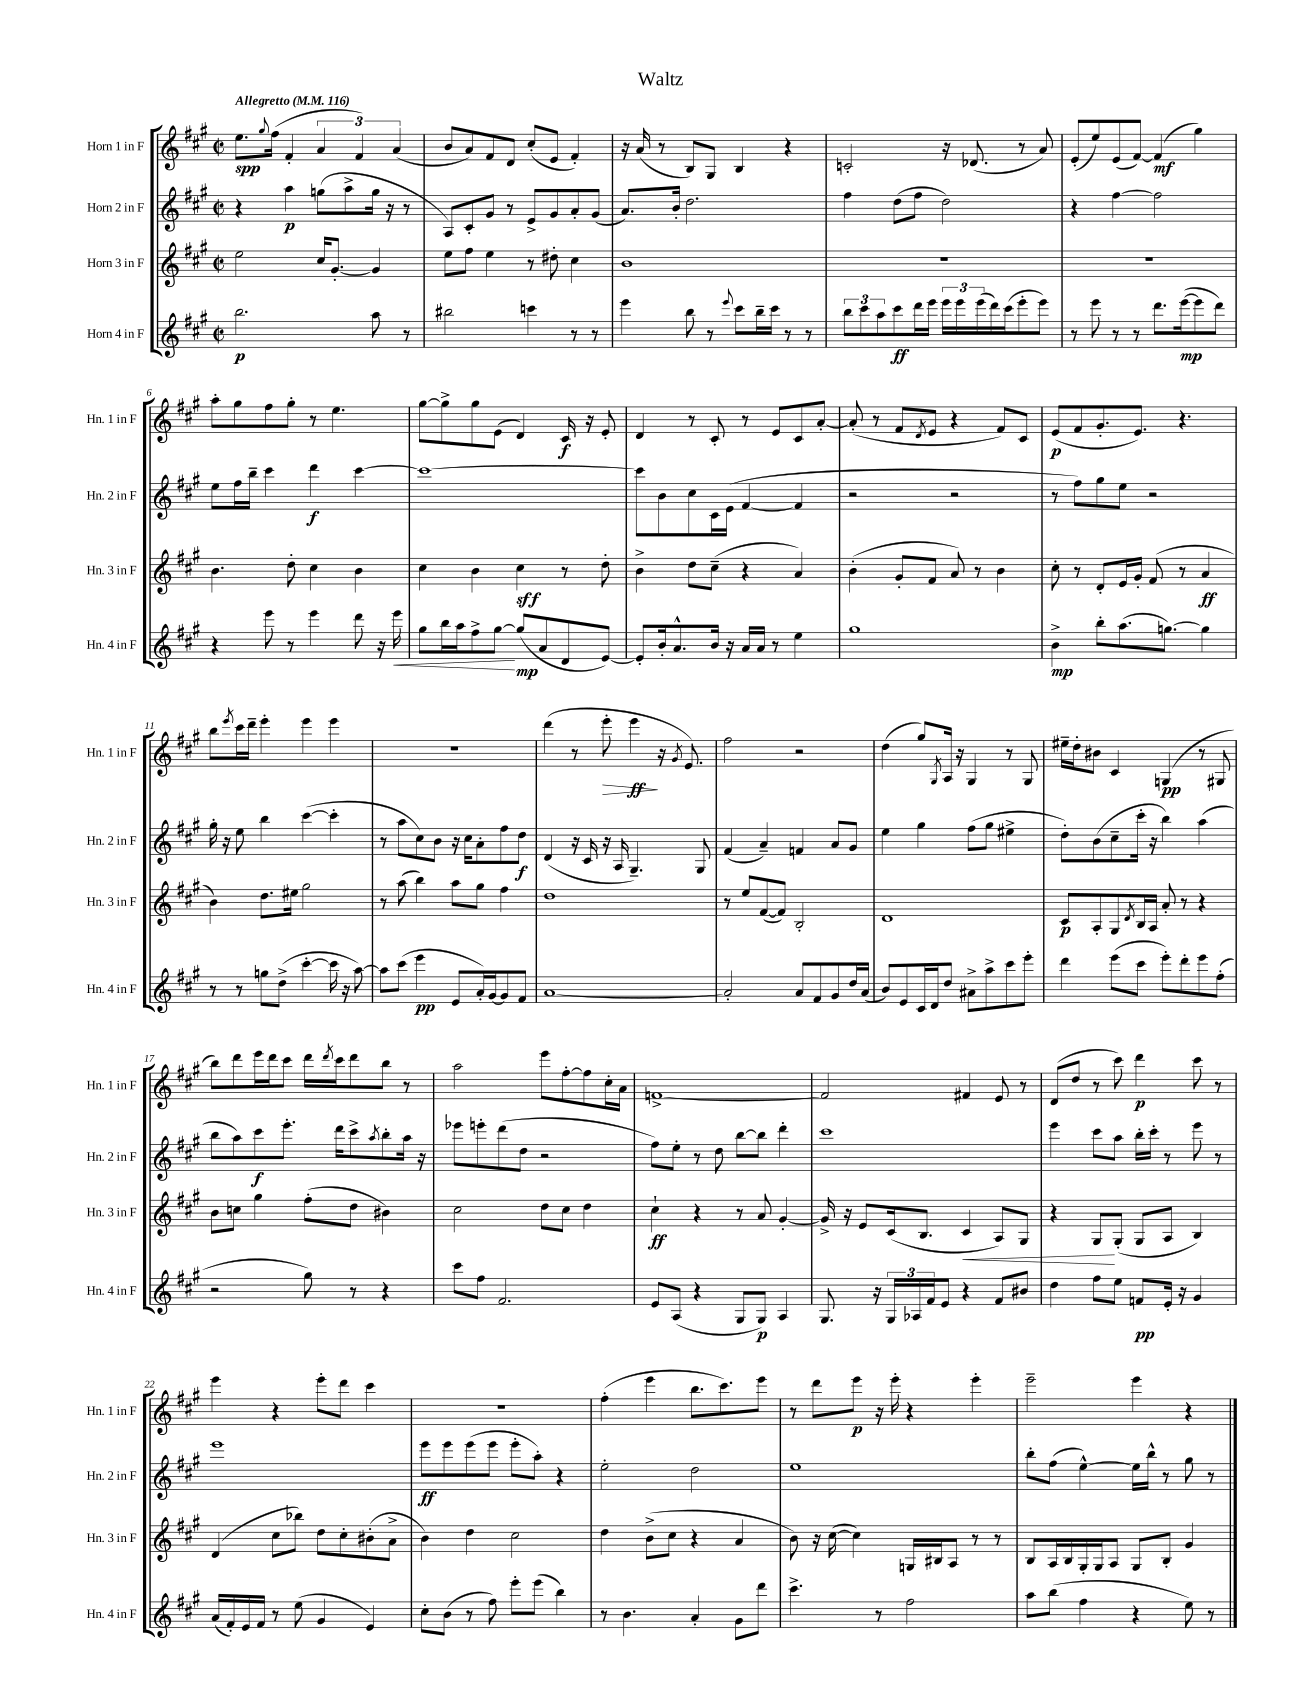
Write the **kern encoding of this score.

**kern	**kern	**kern	**kern
*staff4	*staff3	*staff2	*staff1
*clefG2	*clefG2	*clefG2	*clefG2
*k[f#c#g#]	*k[f#c#g#]	*k[f#c#g#]	*k[f#c#g#]
*M2/2	*M2/2	*M2/2	*M2/2
*met(c|)	*met(c|)	*met(c|)	*met(c|)
*MM116	*MM116	*MM116	*MM116
2.bb\	2ee\	4r	8.ee\L
.	.	.	8qqgg#/
.	.	.	(16ff#\Jk
.	.	4aa\	4f#'/
.	16cc#/LK	(8gg\L	6a/
.	[8.g#'/J	.	.
.	.	8aa^\	.
.	.	.	6f#/)
8aa\	4g#/]	16gg\Jk	.
.	.	16r	.
.	.	.	(6a/
8r	.	8r	.
=	=	=	=
2bb#\	8ee\L	8A/L)	8b/L
.	8ff#\J	8c#'/	8a/)
.	4ee\	8g#/J	8f#/
.	.	8r	8d/J
4ccc\	8r	8e^/L	(8cc#'/L
.	8dd#'\	8g#/	8e/J
8r	4cc#\	8a'/	4f#'/)
8r	.	(8g#/J	.
=	=	=	=
4eee\	1b	8.a/L)	16r
.	.	.	(16a/
.	.	.	8r
.	.	16b'/Jk	.
8bb\	.	2.dd\	8B/L)
8r	.	.	8G#/J
8qqeee/	.	.	.
8ccc#\L	.	.	4B/
16bb~\L	.	.	.
16ccc#\JJ	.	.	.
8r	.	.	4r
8r	.	.	.
=	=	=	=
12bb\L	1r	4ff#\	2c'/
12ccc#\	.	.	.
12aa\	.	.	.
8ccc#\	.	(8dd\L	.
16ddd\L	.	8ff#\J	.
16eee\JJ	.	.	.
24eee\LL	.	2dd\)	16r
24eee\	.	.	.
.	.	.	(8.d-/
(24eee\	.	.	.
16ddd\)	.	.	.
(16ccc#\J	.	.	.
8eee'\	.	.	8r
8eee\J)	.	.	8a/)
=	=	=	=
8r	1r	4r	(8e'/L
8eee\	.	.	8ee/)
8r	.	[4ff#\	(8e/
8r	.	.	[8f#/J)
8.ddd\L	.	2ff#\]	(4f#/]
([16eee\k	.	.	.
8eee\]	.	.	4gg#\)
8ddd\J)	.	.	.
=	=	=	=
4r	4.b\	8ee\L	8aa'\L
.	.	16ff#\L	8gg#\
.	.	16bb~\JJ	.
8eee\	.	4ccc#\	8ff#\
8r	8dd'\	.	8gg#'\J
4eee\	4cc#\	4ddd\	8r
.	.	.	4.ee\
8ddd\	4b\	[4ccc#\	.
16r	.	.	.
16eee\	.	.	.
=	=	=	=
8gg#\L	4cc#\	1ccc#_	[8gg#\L
16bb\L	.	.	8gg#^\]
16aa\J	.	.	.
8ff#^\	4b\	.	8gg#\
[8gg#\J	.	.	(8e\J
(8gg#/]L	4cc#\	.	4d/)
8a/	.	.	.
8d/	8r	.	16c#/
.	.	.	16r
[8e/J)	8dd'\	.	8e'/
=	=	=	=
8e'/]L	4b^\	8ccc#\]L	4d/
16b'/k	.	8b\	.
8.a^^/	.	.	.
.	8dd\L	8cc#\	8r
16b/Jk	(8cc#~\J	16c#\L	8c#'/
16r	.	(16e\JJ	.
16a/LL	4r	[4f#/	8r
16a/JJ	.	.	.
8r	.	.	8e/L
4ee\	4a/)	4f#/]	8c#/
.	.	.	[8a'/J
=	=	=	=
1gg#	(4b'\	2r	(8a'/]
.	.	.	8r
.	8g#'/L	.	8f#/L
.	.	.	8qd/
.	8f#/J	.	8e/J
.	8a/)	2r	4r
.	8r	.	.
.	4b\	.	8f#/L)
.	.	.	8c#/J
=	=	=	=
4b^\	8cc#'\	8r	(8e/L
.	8r	8ff#\L)	8f#/
8bb'\L	8d'/L	8gg#\	8.g#'/
(8.aa\	16e/L	8ee\J	.
.	16g#'/JJ	.	8.e/J)
.	(8f#/	2r	.
[8.gg\J)	.	.	.
.	8r	.	4.r
4gg\]	4a/	.	.
=	=	=	=
8r	4b\)	16gg#'\	8bb\L
.	.	16r	.
.	.	.	8qeee/
8r	.	8ee\	16ccc#\L
.	.	.	16ddd~\JJ
8gg\L	8.dd\L	4bb\	4eee'\
(8dd^\J	.	.	.
.	16ee#\Jk	.	.
[4ccc#'\	2gg#\	([4ccc#\	4eee\
16ccc#\]	.	4ccc#'\]	4eee\
16r	.	.	.
[8aa\)	.	.	.
=	=	=	=
8aa\]L	8r	8r	1r
(8ccc#\J	(8aa\	8aa\L	.
4eee\	4bb\)	8cc#\)	.
.	.	8b\J	.
8e/L	8aa\L	16r	.
.	.	16cc#\LK	.
16a'/L)	8gg#\J	8a'\	.
[16g#/J	.	.	.
8g#/]	4ff#\	8ff#\	.
8f#/J	.	8dd\J	.
=	=	=	=
[1a	1dd	(4d/	(4ddd\
.	.	16r	8r
.	.	16c#/	.
.	.	16r	8eee'\
.	.	16A/	.
.	.	4.G#~/)	4eee\
.	.	.	16r
.	.	.	8qg#/
.	.	.	8.e/)
.	.	8G#/	.
=	=	=	=
2a'/]	8r	(4f#/	2ff#\
.	8ee/L	.	.
.	([8f#/	4a~/)	.
.	8f#/]J)	.	.
8a/L	2B'/	4f/	2r
8f#/	.	.	.
8g#/	.	8a/L	.
16dd/L	.	8g#/J	.
(16a/JJ	.	.	.
=	=	=	=
8b/L)	1d	4ee\	(4dd\
8e/	.	.	.
16c#/L	.	4gg#\	8gg#/L)
16d/J	.	.	.
.	.	.	8qG#/
8dd/J	.	.	16A/Jk
.	.	.	16r
8a#^\L	.	(8ff#\L	4G#/
8aa^\	.	8gg#\J	.
8ccc#\	.	4ee#^\	8r
8eee'\J	.	.	8G#/
=	=	=	=
4ddd\	8c#/L	8dd'\L)	16ee#~\LL
.	.	.	16dd'\J
.	8A'/	(8b\	8b#\J
(8eee\L	8G#/	8cc#~\	4c#/
.	8qd/	.	.
8ccc#\J	16B/L	16ccc#'\Jk	.
.	16A/JJ	16r	.
8eee'\L)	8a'/	4bb\)	(4G/
8ddd'\	8r	.	.
8eee\	4r	(4aa\	8r
(8ff#'\J	.	.	8G#/
=	=	=	=
2r	8b\L	8bb\L	8bb\L)
.	8cc\J	8aa\)	8ddd\
.	4gg#\	8ccc#\	16eee\L
.	.	.	16ddd\J
.	.	8.eee'\J	8ccc#\J
8gg#\)	(8ff#'\L	.	16ddd\LL
.	.	.	8qddd/
.	.	16ddd\LK	16ccc#\J
8r	8dd\J	8ccc#^\	8ddd\
.	.	8qaa/	.
4r	4b#\)	8bb'\	8bb\J
.	.	16aa\Jk	8r
.	.	16r	.
=	=	=	=
8ccc#\L	2cc#\	8eee-\L	2aa\
8ff#\J	.	8eee'\	.
2.f#/	.	(8ddd\	.
.	.	8dd\J	.
.	8dd\L	2r	8eee\L
.	8cc#\J	.	[8ff#'\
.	4dd\	.	8ff#\]
.	.	.	16cc#'\L
.	.	.	16a\JJ
=	=	=	=
8e/L	4cc#`\	8ff#\L)	[1f^
(8A/J	.	8ee'\J	.
4r	4r	8r	.
.	.	8dd\	.
8G#/L	8r	[8bb\L	.
8G#/J)	8a/	8bb\]J	.
4A/	[4g#'/	4ddd'\	.
=	=	=	=
8.G#/	16g#^/]	1ccc#	2f/]
.	16r	.	.
.	8e/L	.	.
16r	.	.	.
24G#/LL	(16c#/k	.	.
24A-/	.	.	.
.	8.B/J	.	.
24f#/J	.	.	.
8e/J	.	.	.
4r	4c#/	.	4f#/
8f#/L	8A/L)	.	8e/
8b#/J	8G#/J	.	8r
=	=	=	=
4dd\	4r	4eee\	(8d/L
.	.	.	8dd/J
8ff#\L	8G#/L	8ccc#\L	8r
8ee\J	(8G#'/J	8aa\J	8ccc#\)
8f/L	8G#/L	16bb'\LL	4ddd\
.	.	16ccc#'\JJ	.
16e'/Jk	8A/J	8r	.
16r	.	.	.
4g#/	4B/)	8eee\	8ccc#\
.	.	8r	8r
=	=	=	=
(16a/LL	(4d/	1eee	4eee\
16f#'/)	.	.	.
16e/	.	.	.
16f#/JJ	.	.	.
8r	8cc#\L	.	4r
(8ee\	8bb-\J)	.	.
4g#/	8dd\L	.	8eee'\L
.	8cc#'\	.	8ddd\J
4e/)	(8b#'\	.	4ccc#\
.	8a^\J	.	.
=	=	=	=
8cc#'\L	4b\)	8eee\L	1r
(8b\J	.	8eee\	.
8r	4dd\	(8eee\	.
8ff#\)	.	8eee\J	.
8eee'\L	2cc#\	8eee'\L	.
(8eee\J	.	8aa'\J)	.
4bb\)	.	4r	.
=	=	=	=
8r	4dd\	2ee'\	(4ff#'\
4.b\	.	.	.
.	(8b^\L	.	4eee\
.	8cc#\J	.	.
4a'/	4r	2dd\	8.bb\L
.	.	.	8.ccc#\)
8g#\L	4a/	.	.
8ddd\J	.	.	8eee\J
=	=	=	=
4.ccc#^\	8b\)	1ee	8r
.	16r	.	8ddd\L
.	([16cc#\	.	.
.	4cc#\])	.	8eee\J
8r	.	.	16r
.	.	.	16eee'\
2ff#\	16G/LL	.	4r
.	16B#/J	.	.
.	8A/J	.	.
.	8r	.	4eee'\
.	8r	.	.
=	=	=	=
8aa\L	8B/L	8bb'\L	2eee~\
(8bb\J	16A/L	(8ff#\J	.
.	16B/	.	.
4ff#\	16G#'/	[4ee^^\)	.
.	16G#/J	.	.
.	8A/J	.	.
4r	8G#/L	16ee\]LL	4eee\
.	.	16bb^^\JJ	.
.	8B'/J	8r	.
8ee\)	4g#/	8gg#\	4r
8r	.	8r	.
==	==	==	==
*-	*-	*-	*-
